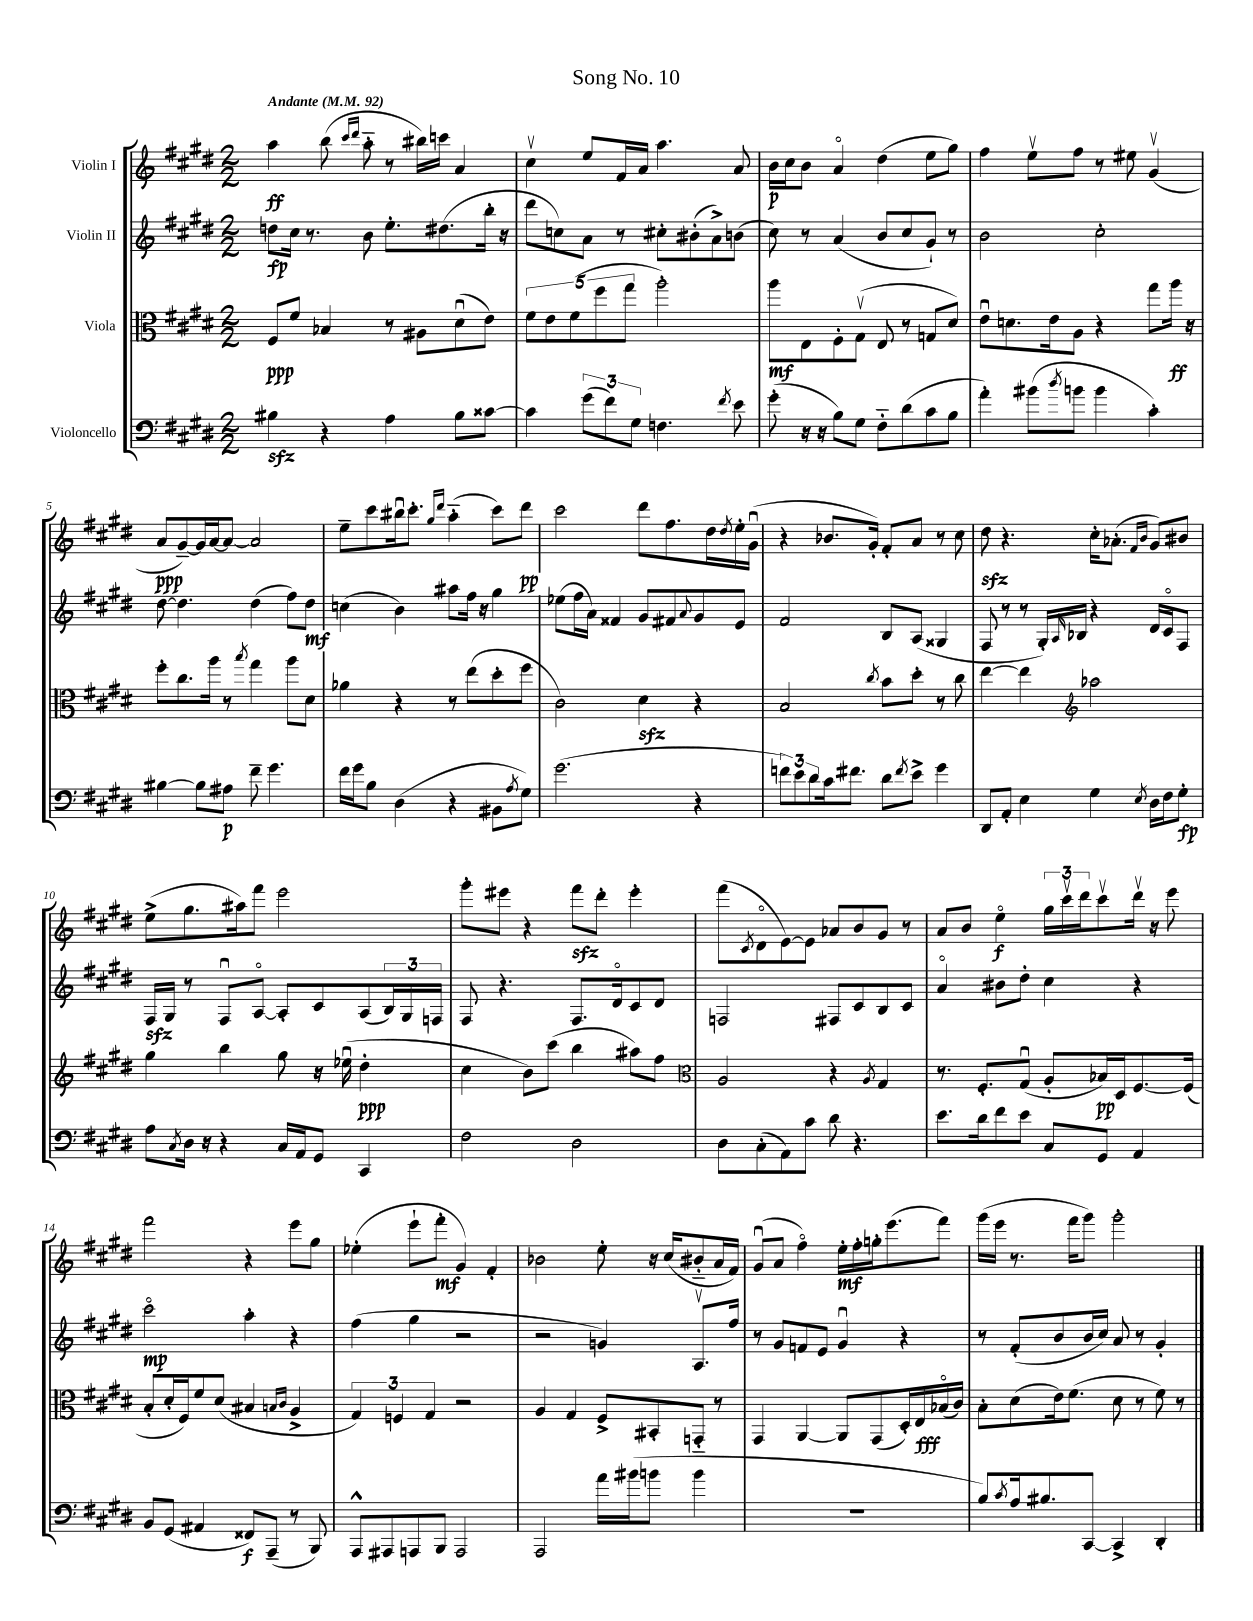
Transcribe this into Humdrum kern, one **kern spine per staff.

**kern	**kern	**kern	**kern
*staff4	*staff3	*staff2	*staff1
*clefF4	*clefC3	*clefG2	*clefG2
*k[f#c#g#d#]	*k[f#c#g#d#]	*k[f#c#g#d#]	*k[f#c#g#d#]
*M2/2	*M2/2	*M2/2	*M2/2
*MM92	*MM92	*MM92	*MM92
4B#\	8F#/L	8dd\L	4aa\
.	8f#/J	16cc#\Jk	.
.	.	8.r	.
4r	4B-/	.	(8bb\
.	.	.	16qqccc#/LL
.	.	.	16qqddd#/JJ
.	.	8b\	8aa'~\
4A\	8r	8.ee'\L	8r
.	8A#\L	.	16bb#\LL)
.	.	(8.dd#\	16ccc\JJ
8B#\L	(8d#u\	.	4a/
[8c##\J	8e\J)	16bb'\Jk	.
.	.	16r	.
=	=	=	=
4c##\]	10f#\L	8ddd#\L	4cc#v\
.	10e\	.	.
.	.	8cc\)	.
.	(10f#\	.	.
(12g#\L	.	8a\J	8ee/L
.	10ff#\	.	.
12f#\)	.	.	.
.	.	8r	16f#/L
.	10gg#\J	.	.
12G#\J	.	.	.
.	.	.	16a/JJ
4.F\	2aa'\)	8cc#'\L	4.aa\
.	.	(8b#'\	.
.	.	8a^\)	.
8qf#/	.	.	.
8e\	.	(8b\J	8a/
=	=	=	=
(8g#'\	8aa\L	8cc#\)	16b\LL
.	.	.	16cc#\J
16r	8E\	8r	8b\J
16r	.	.	.
8B\L)	8F#'\	(4a/	4ao/
8G#\J	(8G#v\J	.	.
8F#'~\L	8E/	8b/L	(4dd#\
(8d#\	8r	8cc#/	.
8c#\	8G/L	8g#`/J)	8ee\L
8B\J	8d#/J)	8r	8gg#\J)
=	=	=	=
4a'\)	8eu\L	2b\	4ff#\
.	8.d\	.	.
(8b#\L	.	.	8eev\L
.	16e\k	.	.
8qdd#/	.	.	.
8b\J	8A\J	.	8ff#\J
4b\	4r	2cc#'\	8r
.	.	.	8ee#\
4c#'\)	8gg#\L	.	(4g#v/
.	16aa\Jk	.	.
.	16r	.	.
=	=	=	=
[4B#\	8ff#'\L	[8dd#\	8a/L
.	8.cc#\	4.dd#\]	[8g#~/)
8B#\]L	.	.	16g#/]L
.	16aa\Jk	.	[16a/J
8A#\J	8r	.	8a/_J
.	8qbb/	.	.
8f#~\	4gg#\	(4dd#\	2a/]
4.g#\	.	.	.
.	8aa\L	8ff#\L)	.
.	8d#\J	8dd#\J	.
=	=	=	=
16f#\LL	4a-\	(4cc\	8ee~\L
16g#\J	.	.	.
8B\J	.	.	8ccc#\
(4D#\	4r	4b\)	16bb#u\k
.	.	.	8.ccc#'\J
.	.	.	16qqgg#/LL
.	.	.	16qqddd#/JJ
4r	8r	8aa#\L	(4aa'~\
.	(8ee\L	16ff#\Jk	.
.	.	16r	.
8BB#\L	8dd#'\	4gg#\	8ccc#\L)
8qA/	.	.	.
8G#\J)	8ff#\J	.	8ddd#\J
=	=	=	=
(2.g#\	2c#\)	(8ee-\L	2ccc#\
.	.	16ff#\L	.
.	.	16a\JJ)	.
.	.	4f##/	.
.	4d#\	8g#/L	8ddd#\L
.	.	8f#/	8.ff#\
.	.	8qqa/	.
4r	4r	8g#/	.
.	.	.	16dd#\L
.	.	.	8qdd#/
.	.	8e/J	16ee'\
.	.	.	(16g#u\JJ
=	=	=	=
12f\L)	2B/	2f#/	4r
12e\	.	.	.
12d#\	.	.	.
16c#\k	.	.	8.b-/L
8.f#\J	.	.	.
.	.	.	16g#'/Jk)
.	8qcc#/	.	.
8d#\L	8b\L	8B/L	8f#'/L
8qf#/	.	.	.
8e^\J	8dd#'\J	(8A/J	8a/J
4g#\	8r	4G##/	8r
.	8cc#\	.	8cc#\
=	=	=	=
8DD#/L	[4ee\	8F#/	8dd#\
8AA'/J	.	8r	4.r
4E\	4ee\]	8r	.
.	.	16G#'/LL)	.
.	.	16qqA/	.
.	.	16B-/JJ	.
*	*clefG2	*	*
4G#\	2aa-\	4r	16cc#'\LK
.	.	.	(8.a-'\J
.	.	.	16qqf#/LL
8qE/	.	.	16qqb/JJ
16D#\LL	.	16d#/LL	8g#/L)
16F#\J	.	16c#o/J	.
8G#'\J	.	8F#/J	8b#/J
=	=	=	=
8A\L	4gg#\	16F#/LL	(8ee^\L
.	.	16G#/JJ	.
8qC#/	.	.	.
16D#\Jk	.	8r	8.gg#\
16r	.	.	.
4r	4bb\	8F#u/L	.
.	.	.	16aa#\k)
.	.	[8Ao/J	8fff#\J
16C#/LL	8gg#\	8A'/]L	2eee\
16AA/J	.	.	.
8GG#/J	16r	8c#/	.
.	(16ee-u\	.	.
4CC#/	4dd#'\	(8A/	.
.	.	24B/L)	.
.	.	24G#/	.
.	.	24F/JJ	.
=	=	=	=
2F#\	4cc#\	8F#/	8ggg#'\L
.	.	4.r	8eee#\J
.	8b\L)	.	4r
.	(8ccc#\J	.	.
2D#\	4bb\	8.F#/L	8fff#\L
.	.	.	8ddd#'\J
.	.	16d#o/k	.
.	8aa#\L)	8c#/	4eee#'\
.	8ff#\J	8d#/J	.
=	=	=	=
*	*clefC3	*	*
8D#\L	2A/	2F/	(8fff#\L
.	.	.	8qc#/
(8C#'\	.	.	8d#o\
8AA\)	.	.	[8e\)
8c#\J	.	.	8e\]J
8d#\	4r	8F#/L	8a-/L
4.r	.	8c#/	8b/
.	8qA/	.	.
.	4G#/	8B/	8g#/J
.	.	8c#/J	8r
=	=	=	=
8.e\L	8.r	4ao/	8a/L
.	.	.	8b/J
16d#\k	8.F#'/L	.	.
8f#\	.	8b#\L	4eeo\
8e\J	(8G#u/J	8dd#'\J	.
8C#/L	8A'/L	4cc#\	24gg#\LL
.	.	.	24ccc#v\
.	.	.	24ddd#\J
8GG#/J	16B-/L)	.	8ccc#v\
.	16D#/J	.	.
4AA/	[8.F#/	4r	16ddd#v\Jk
.	.	.	16r
.	.	.	8eee\
.	(16F#/]Jk	.	.
=	=	=	=
8BB/L	8B'/L	2ccc#o\	2fff#\
(8GG#/J	16d#'/L	.	.
.	16F#/J)	.	.
4AA#/	8f#/	.	.
.	(8d#/J	.	.
8FF##/L)	4B#/	4aa'\	4r
(8AAA~/J	.	.	.
.	16qqB/LL	.	.
.	16qqc#/JJ	.	.
8r	4A^/	4r	8eee\L
8BBB/)	.	.	8gg#\J
=	=	=	=
8AAA^^/L	6G#/)	(4ff#\	(4ee-'\
8AAA#/	.	.	.
.	6F/	.	.
8AAA/	.	4gg#\	8eee`\L
.	6G#/	.	.
8BBB/J	.	.	8fff#'\J
2AAA/	2r	2r	4g#/)
.	.	.	4f#'/
=	=	=	=
2AAA/	4A/	2r	2b-\
.	4G#/	.	.
16a\LL	8F#^/L	4g/)	8ee'\
(16b#\J	.	.	.
8b\J	8BB#'/	.	16r
.	.	.	(16cc#/LK
4b\	8GG'~/J	8.Av/L	8b#'~/
.	8r	.	16a/L
.	.	16ff#/Jk	16f#/JJ)
=	=	=	=
1r	4GG#/	8r	(8g#u/L
.	.	8g#/L	8a/J
.	[4AA/	8f/	4ff#o\)
.	.	8e/J	.
.	8AA/]L	4g#u/	16ee'\LL
.	.	.	16ff#'\
.	(8GG#/	.	16gg'\J
.	.	.	(8.eee\
.	16D#'/L)	4r	.
.	16E/	.	.
.	(16B-o/	.	8fff#\J)
.	16c#/JJ)	.	.
=	=	=	=
8B/L)	8B'\L	8r	(16ggg#\LL
.	.	.	16eee\JJ
8qc#/	.	.	.
16A/k	(8d#\	(8f#'/L	8.r
8.B#/	.	.	.
.	16e\k)	8b/	.
.	(8.f#\J	.	16fff#\LK
[8CC#/J	.	16b/L	8ggg#\J)
.	.	16cc#/JJ)	.
4CC#^/]	8d#\	8a/	2ggg#'\
.	8r	8r	.
4DD#'/	8f#\)	4g#'/	.
.	8r	.	.
==	==	==	==
*-	*-	*-	*-
